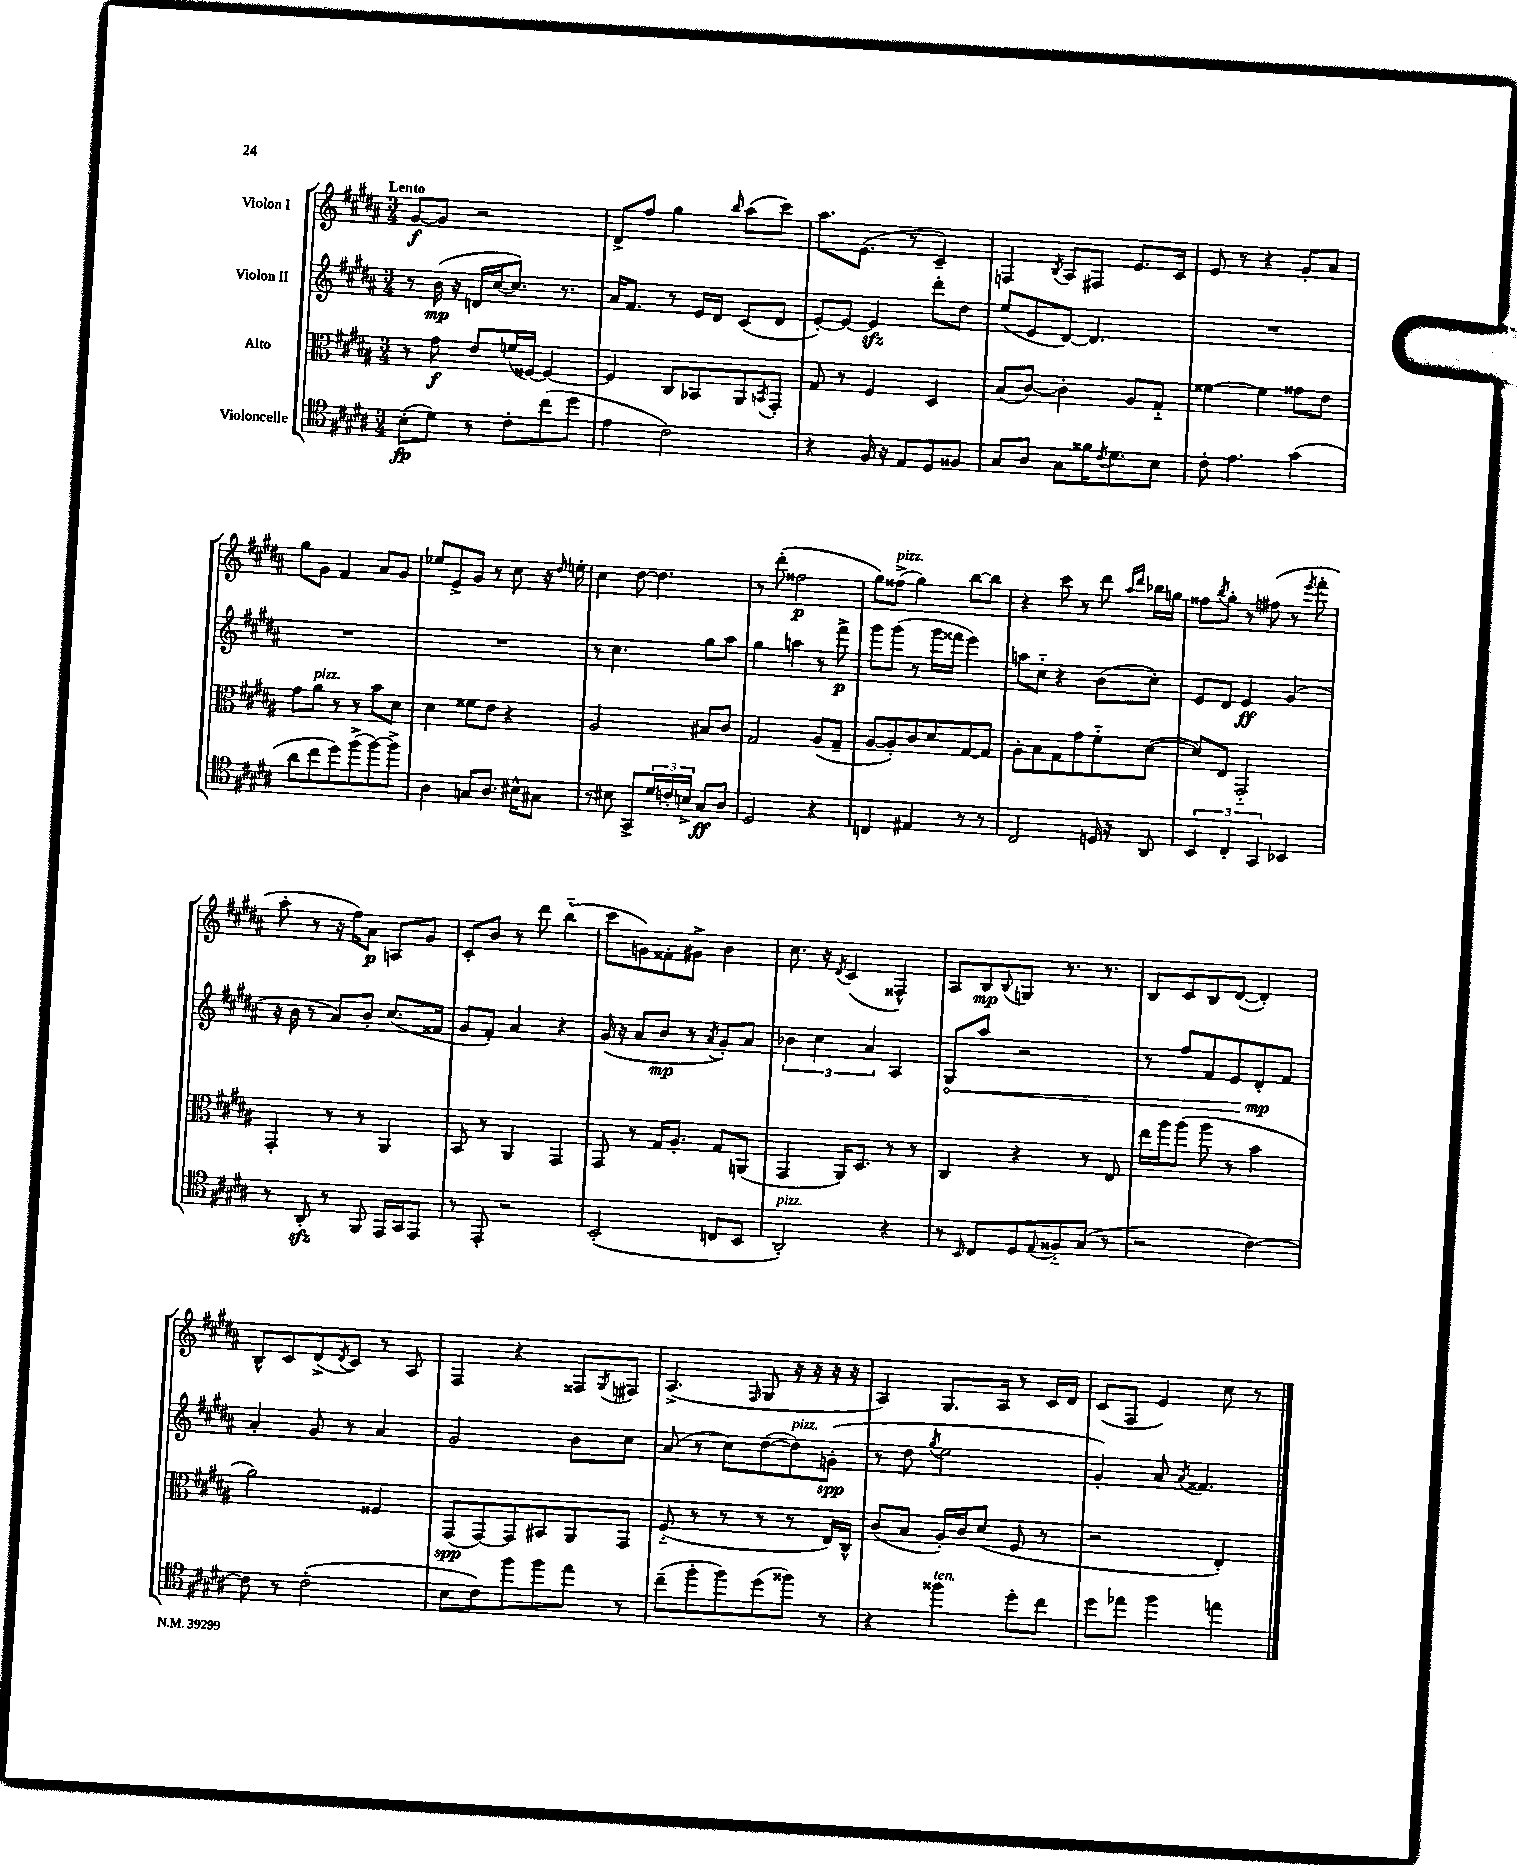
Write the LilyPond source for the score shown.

<<
\new StaffGroup <<
\new Staff = "s0" \with { instrumentName = "Violon I" } {
    \clef treble \key b \major \numericTimeSignature \time 3/4 \tempo "Lento"
    gis'8~\f gis'8 r2 |
    dis'8-> fis''8 gis''4 \grace { b''16 } ais''8( cis'''8) |
    ais''8. e'8.( r8 cis'4--) |
    f4 \acciaccatura { b8 } ais8 fis8 e'8. cis'16 |
    e'8 r8 r4 gis'8-. ais'8 |
    gis''8 gis'8 fis'4 ais'8 gis'8 |
    ees''8 e'8-> gis'8 r8 cis''8 r16 \grace { dis''16 } e''16-. |
    cis''4 dis''8~ dis''4. |
    r8 dis'''8-.( fisis''2\p |
    gis''8) fisis''8->^\markup { \italic "pizz." }( gis''4) b''8~ b''8 |
    r4 cis'''8 r8 dis'''8 \grace { ais''16 dis'''16 } bes''16 g''16 |
    fisis''8 \acciaccatura { b''8 } gis''8-. r8 fis''8( r8 \acciaccatura { e'''8 } fis'''8-. |
    ais''8-. r8 r16 fis''16) ais'8\p a8 gis'8 |
    cis'8-. b'8 r8 dis'''8 b''4-_( |
    cis'''8 g'8) fisis'8-. gis'8-> b'4 |
    cis''8. r16 \acciaccatura { dis'8 } cis'4( fisis4-^) |
    ais8 b8\mp \appoggiatura { b8 } g8 r8. r8. |
    b8 cis'8 b8 dis'8~( dis'4-.) |
    b8-^ cis'8 dis'8->( \acciaccatura { dis'8 } cis'8) r8 ais8 |
    fis4 r4 fisis8 \acciaccatura { gis8 } fis8 |
    ais4.->( \grace { fis16 } gis8 r16 r16 r16 r16 |
    ais4) gis8. ais16 r8 cis'16 dis'16 |
    cis'8( fis8 e'4) cis''8 r8 \bar "|." |
}
\new Staff = "s1" \with { instrumentName = "Violon II" } {
    \clef treble \key b \major \numericTimeSignature \time 3/4
    r8 b'16\mp( r16 d'16 cis''16~ cis''8.) r8. |
    ais'16 fis'8. r8 e'16 dis'16 cis'8( dis'8 |
    e'8~-.) e'8~ e'4\sfz dis'''8-. dis''8 |
    e''8( e'8 dis'8~) dis'4. |
    R2. |
    R2. |
    R2. |
    r8 cis''4. gis''8 ais''8 |
    gis''4 a''4 r8 fis'''8->\p |
    gis'''8 gis'''8( r8 gis'''16 fisis'''16 e'''4) |
    a''8 cis''8-_ r4 b'8( cis''8-.) |
    e'8 dis'8 e'4\ff gis'4( |
    r16 b'16 r8 ais'8) b'8-. cis''8.( fisis'16 |
    gis'8 fis'8-.) ais'4 r4 |
    gis'16( r16 ais'8 b'8\mp r8 \acciaccatura { ais'8 } gis'8-.) ais'8 |
    \tuplet 3/2 { bes'4 cis''4 ais'4 } ais4 |
    \once \override Hairpin.circled-tip = ##t gis8\< ais''8 r2 |
    r8 fis''8 fis'8 e'8 dis'8-.\mp\! fis'8 |
    ais'4-. gis'8 r8 ais'4 |
    gis'2 b'8 cis''8 |
    ais'8( r8 cis''8) dis''8~( dis''8^\markup { \italic "pizz." }) g'8-.\spp( |
    r8 dis''8 \acciaccatura { gis''8 } e''2 |
    gis'4-.) ais'8 \acciaccatura { ais'8 } fisis'4. \bar "|." |
}
\new Staff = "s2" \with { instrumentName = "Alto" } {
    \clef alto \key b \major \numericTimeSignature \time 3/4
    r8 gis'8\f e'8 f'16( fisis16~) fisis4~ |
    fisis4 cis8 bes,8 ais,8 \acciaccatura { b,8 } gis,8-. |
    gis8 r8 fis4 dis4 |
    b8( cis'8~) cis'4-. ais8 gis8-_ |
    fisis'4~ fisis'4 gisis'8 e'8 |
    gis'8 ais'8^\markup { \italic "pizz." } r8 r8 b'8 dis'8 |
    dis'4 fisis'8 e'8 r4 |
    ais2 bis8 cis'8 |
    gis2 ais8( gis8-- |
    ais8~ ais8-.) cis'8 dis'8 gis8~ gis8 |
    ais8-. b8 gis8 gis'8 fis'8-_ dis'8~( |
    dis'8) e8 gis,2-_ |
    gis,4-. r8 r8 ais,4 |
    b,8 r8 ais,4 gis,4 |
    gis,8 r8 gis16 ais8.-. gis8 a,8( |
    gis,4 ais,16) dis8. r8 r8 |
    cis4 r4 r8 e8 |
    e''16 ais''16 ais''8( ais''8 r8 b'4 |
    ais'2) fisis4 |
    gis,8\spp( gis,8~) gis,8 bis,8 ais,8 gis,8 |
    fis8-_( r8 r8 r8 r8 e16) cis16-^ |
    cis'8( b8 ais16-.) cis'16 dis'8( fis8 r8 |
    r2 e4-.) \bar "|." |
}
\new Staff = "s3" \with { instrumentName = "Violoncelle" } {
    \clef tenor \key b \major \numericTimeSignature \time 3/4
    b8-.\fp( dis'8) r8 cis'8-. cis''8( dis''8 |
    e'4 cis'2) |
    r4 fis16 r16 e8 dis8 fisis8 |
    gis8 ais8 gis8 fisis'16 \acciaccatura { cis'8 } dis'8. b8 |
    cis'8-. e'4. gis'4( |
    ais'8 cis''8 dis''8) fis''8->( fis''8~) fis''8-> |
    ais4 g8 ais8. bis16-^ gis8 |
    r8 bis8 gis,8-> \tuplet 3/2 { dis'16 c'16-. b16-> } gis8\ff ais8 |
    dis2 r4 |
    c4 eis4 r8 r8 |
    cis2 d16 r16 ais,8 |
    \tuplet 3/2 { b,4 cis4-. gis,4 } bes,4 |
    r8 ais,8-.\sfz r8 fis,8 e,16 gis,16 e,8 |
    r8 e,8-. r2 |
    b,2-.( c8 b,8 |
    ais,2-.^\markup { \italic "pizz." }) r4 |
    r8 \grace { b,16 } cis8 dis8 \appoggiatura { e8 } fisis8-_ gis8( r8 |
    r2 cis'4~) |
    cis'8 r8 cis'2-.( |
    b8 cis'8) fis''8 fis''8 e''8 r8 |
    cis''8--( fis''8-. fis''8) dis''8( fisis''8) r8 |
    r4 fisis''4^\markup { \italic "ten." } dis''8-. cis''8 |
    dis''8 ees''8 fis''4 e''4 \bar "|." |
}
>>
>>
\layout { \context { \Score \remove "Bar_number_engraver" } }
